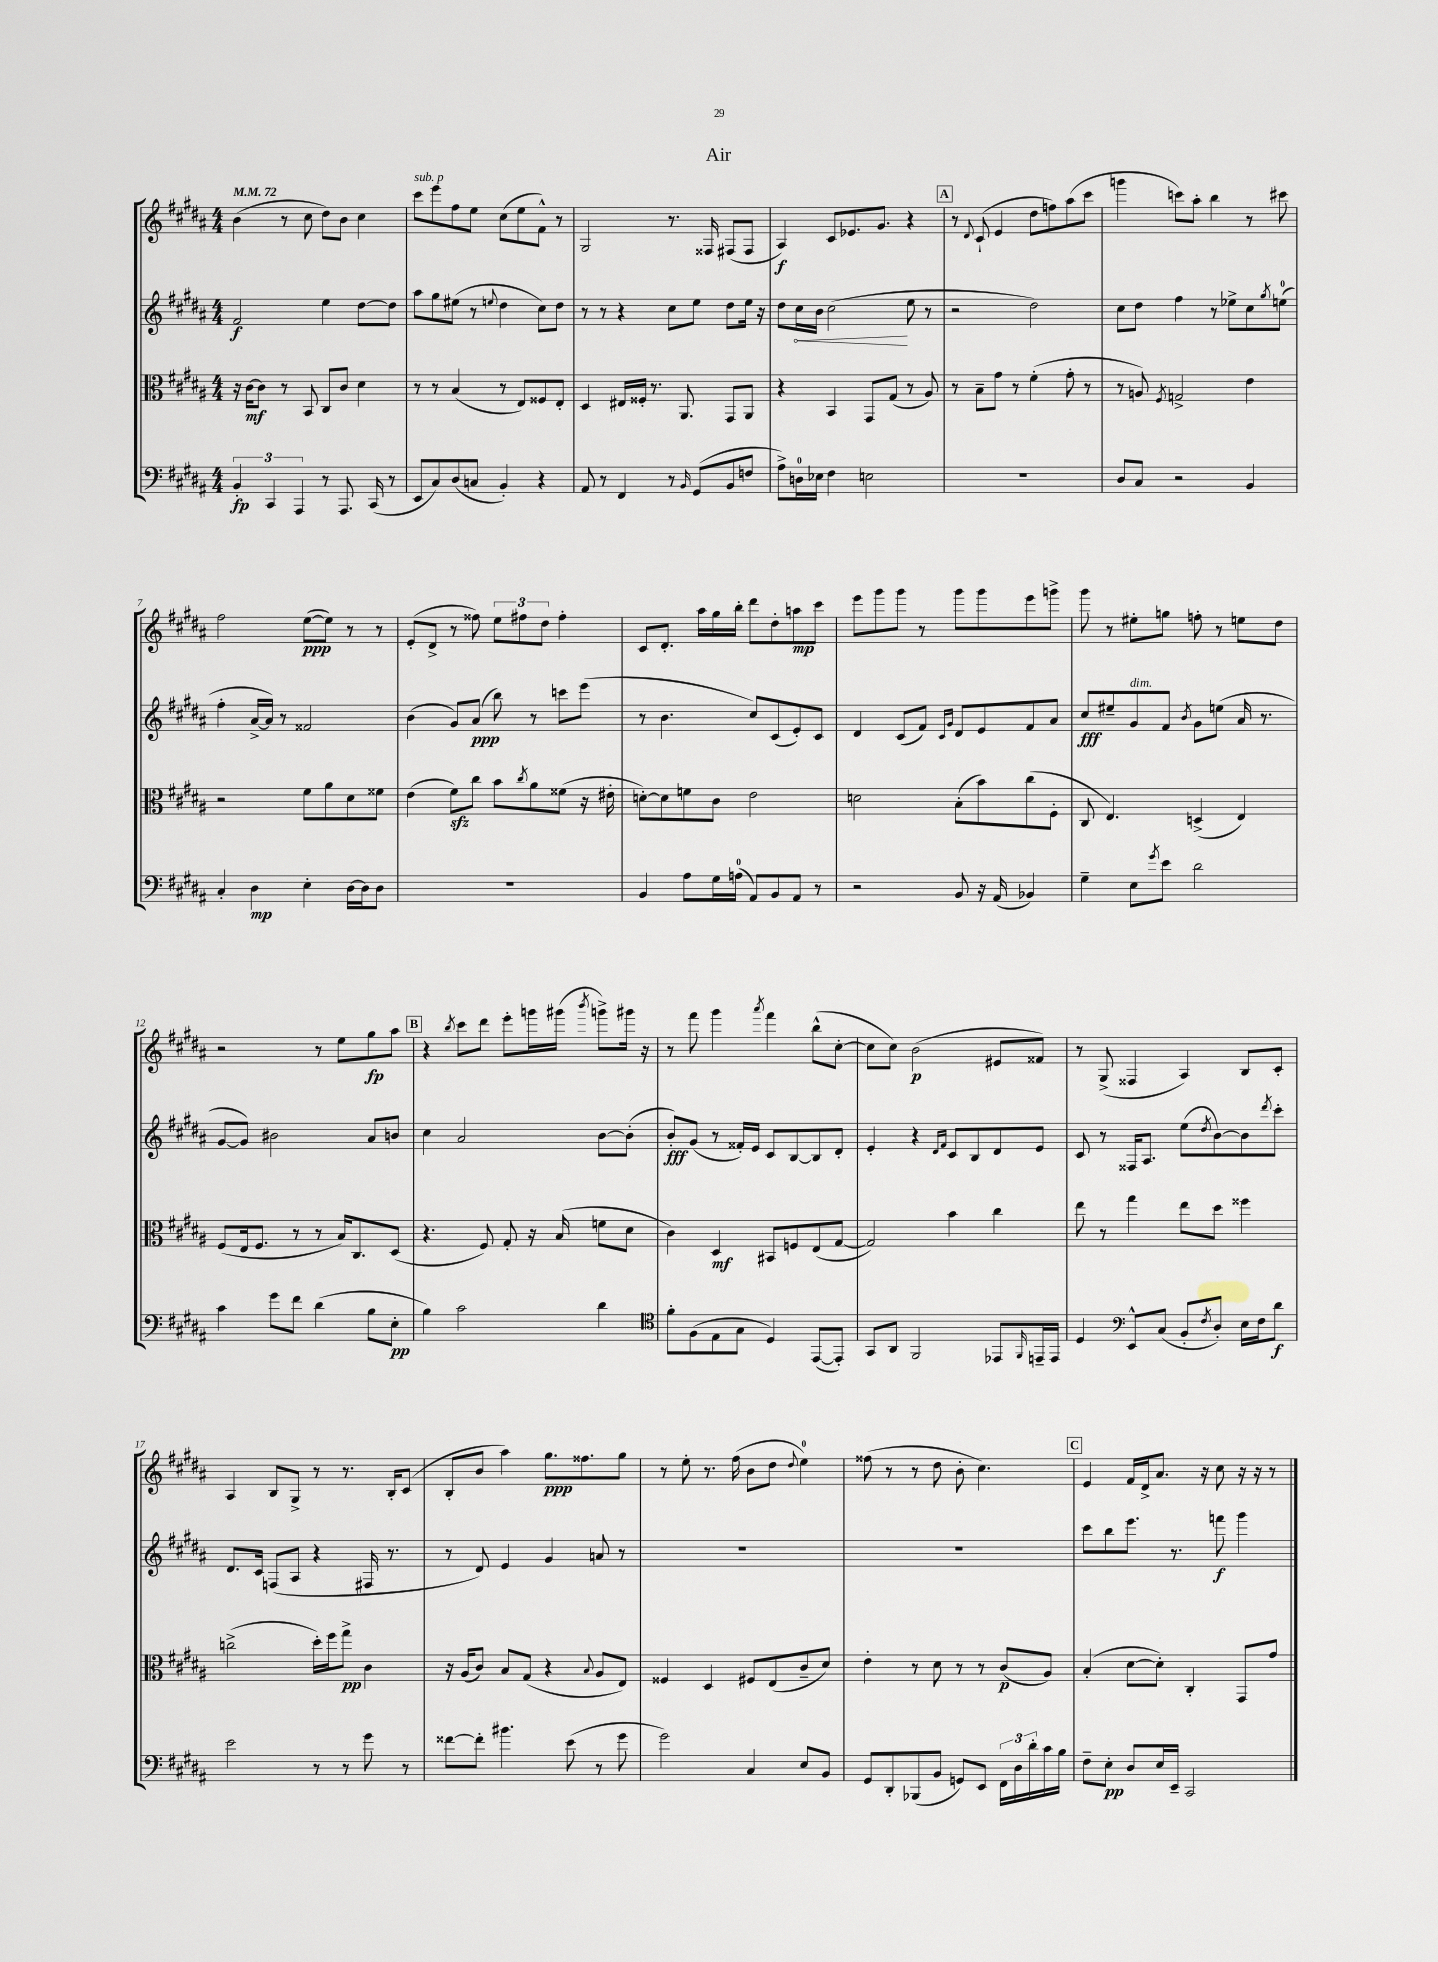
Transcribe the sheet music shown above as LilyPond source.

\header { title = "Air" }
<<
\new StaffGroup <<
\new Staff = "s0" {
    \clef treble \key b \major \numericTimeSignature \time 4/4 \tempo 4 = 72
    b'4( r8 cis''8 dis''8) b'8 cis''4 |
    cis'''8^\markup { \italic "sub. p" } e'''8 fis''8 e''8 cis''8( e''8 fis'8-^) r8 |
    gis2 r8. fisis16 fis8( fis8 |
    ais4\f) cis'8 ees'8. gis'8. r4 |
    \mark \markup { \box "A" } r8 \appoggiatura { dis'8 } cis'8-!( e'4 dis''8 f''8) ais''8( cis'''8 |
    g'''4 c'''8) ais''8-. b''4 r8 cis'''8 |
    fis''2 e''8~\ppp( e''8) r8 r8 |
    e'8-.( dis'8-> r8 fisis''8) \tuplet 3/2 { e''8 fis''8 dis''8 } fis''4-. |
    cis'8 dis'8.-. ais''16 gis''16 b''16-. dis'''8 dis''8-. a''8\mp cis'''8 |
    e'''8 gis'''8 gis'''8 r8 gis'''8 gis'''8 e'''8 g'''8-> |
    gis'''8 r8 eis''8-. g''8 f''8-. r8 e''8 dis''8 |
    r2 r8 e''8 gis''8\fp ais''8 |
    \mark \markup { \box "B" } r4 \acciaccatura { b''8 } cis'''8 dis'''8 e'''8-. g'''16 gis'''16( \acciaccatura { b'''8 } g'''8->) gis'''16 r16 |
    r8 fis'''8 gis'''4 \acciaccatura { ais'''8 } fis'''4 b''8-^( cis''8~-. |
    cis''8 cis''8) b'2\p( eis'8 fisis'8) |
    r8 gis8->( fisis4 ais4) b8 cis'8-. |
    ais4 b8 gis8-> r8 r8. b16-. cis'8( |
    b8-. b'8 ais''4) gis''8.\ppp fisis''8. gis''8 |
    r8 e''8-. r8. fis''16( b'8 dis''8 \appoggiatura { dis''8 } e''4-0) |
    fisis''8( r8 r8 dis''8 b'8-. cis''4.) |
    \mark \markup { \box "C" } e'4 fis'16 dis'16-> ais'8. r16 cis''8 r16 r16 r8 \bar "|." |
}
\new Staff = "s1" {
    \clef treble \key b \major \numericTimeSignature \time 4/4
    fis'2\f e''4 dis''8~ dis''8 |
    ais''8 gis''8 eis''8( r8 \appoggiatura { e''8 } dis''4 cis''8) dis''8 |
    r8 r8 r4 cis''8 e''8 dis''8 e''16 r16 |
    dis''8 \once \override Hairpin.circled-tip = ##t cis''16\< b'16 cis''2\!( e''8 r8 |
    \mark \markup { \box "A" } r2 dis''2) |
    cis''8 dis''8 fis''4 r8 ees''8-> cis''8 \acciaccatura { gis''8 } e''8-0( |
    fis''4-. ais'16~-> ais'16) r8 fisis'2 |
    b'4( gis'8) ais'8\ppp( b''8) r8 c'''8 e'''8( |
    r8 b'4. cis''8) cis'8( e'8-.) cis'8 |
    dis'4 cis'8( fis'8) \grace { cis'16 gis'16 } dis'8 e'8 fis'8 ais'8 |
    cis''8\fff eis''8-- gis'8^\markup { \italic "dim." } fis'8 \acciaccatura { b'8 } gis'8 e''8( ais'16 r8. |
    gis'8~ gis'8) bis'2 ais'8 b'8 |
    \mark \markup { \box "B" } cis''4 ais'2 b'8~ b'8-.( |
    b'8-.\fff) gis'8( r8 fisis'16-.) e'16 cis'8 b8~ b8 dis'8-. |
    e'4-. r4 \grace { dis'16 fis'16 } cis'8 b8 dis'8 e'8 |
    cis'8 r8 fisis16 ais8. e''8( \acciaccatura { dis''8 } b'8~) b'8 \acciaccatura { dis'''8 } cis'''8-. |
    dis'8. cis'16 f8( ais8 r4 fis16 r8. |
    r8 dis'8) e'4 gis'4 a'8 r8 |
    R1 |
    R1 |
    \mark \markup { \box "C" } cis'''8 b''8 e'''8. r8. f'''8\f gis'''4 \bar "|." |
}
\new Staff = "s2" {
    \clef alto \key b \major \numericTimeSignature \time 4/4
    r16 cis'16~\mf cis'8 r8 b,8 cis8 cis'8 dis'4 |
    r8 r8 b4( r8 e8) fisis8 e8-. |
    dis4 eis16 fisis16-. r8. ais,8. gis,8 ais,8 |
    r4 b,4 gis,8 gis8( r8 ais8) |
    \mark \markup { \box "A" } r8 b8-- gis'8 r8 fis'4-.( gis'8-. r8 |
    r8 a8) \acciaccatura { fis8 } g2-> e'4 |
    r2 fis'8 ais'8 dis'8 fisis'8 |
    e'4( fis'8\sfz) cis''8 b'8 \acciaccatura { cis''8 } ais'8 fisis'8( r16 eis'16-. |
    d'8~-.) d'8 f'8 cis'8 e'2 |
    d'2 b8-.( b'8) cis''8( fis8-. |
    cis8 e4.) d4->( e4) |
    fis8( e16 fis8. r8 r8 b16) cis8. dis8( |
    \mark \markup { \box "B" } r4. fis8) gis8-. r16 b16( f'8 dis'8 |
    cis'4) dis4\mf bis,8 f8 e8( gis8~ |
    gis2) b'4 cis''4 |
    e''8 r8 gis''4 e''8 dis''8 fisis''4 |
    c''2->( dis''16-.) fis''16 gis''8->\pp cis'4 |
    r16 ais16( cis'8) b8 gis8( r4 \appoggiatura { b8 } ais8 e8) |
    fisis4 dis4 fis8 e8( cis'8-- dis'8) |
    e'4-. r8 dis'8 r8 r8 cis'8\p( ais8) |
    \mark \markup { \box "C" } b4-.( dis'8~ dis'8-.) cis4-. gis,8 gis'8 \bar "|." |
}
\new Staff = "s3" {
    \clef bass \key b \major \numericTimeSignature \time 4/4
    \tuplet 3/2 { b,4-.\fp cis,4 ais,,4 } r8 ais,,8. cis,16( r8 |
    e,8 cis8) dis8( c8 b,4-.) r4 |
    ais,8 r8 fis,4 r8 \grace { b,16 } gis,8( b,8 f8 |
    ais8->) d16-0 ees16 fis4 e2 |
    \mark \markup { \box "A" } R1 |
    dis8 cis8 r2 b,4 |
    cis4-. dis4\mp e4-. dis16~ dis16 dis8 |
    R1 |
    b,4 ais8 gis16 a16-0( ais,8) b,8 ais,8 r8 |
    r2 b,8 r16 ais,16( bes,4) |
    gis4-- e8 \acciaccatura { gis'8 } e'8 dis'2 |
    cis'4 gis'8 fis'8 dis'4( b8 e8-.\pp |
    \mark \markup { \box "B" } b4) cis'2 dis'4 |
    \clef tenor fis'8-. fis8( e8 gis8 dis4) e,8~( e,8-.) |
    gis,8 ais,8 fis,2 ees,8 \grace { fis,16 } e,16-- e,16 |
    dis4 \clef bass e,8-^ cis8( b,8-. \acciaccatura { fis8 } dis8-.) e16 fis16 dis'8\f |
    e'2 r8 r8 gis'8 r8 |
    fisis'8~ fisis'8-. bis'4. e'8( r8 gis'8 |
    gis'2) cis4 e8 b,8 |
    gis,8 dis,8-. bes,,8( b,8 g,8) e,8 \tuplet 3/2 { fis,16 dis16 dis'16-. } cis'16 b16 |
    \mark \markup { \box "C" } fis8-- e8-.\pp dis8 e16 e,16-- cis,2 \bar "|." |
}
>>
>>
